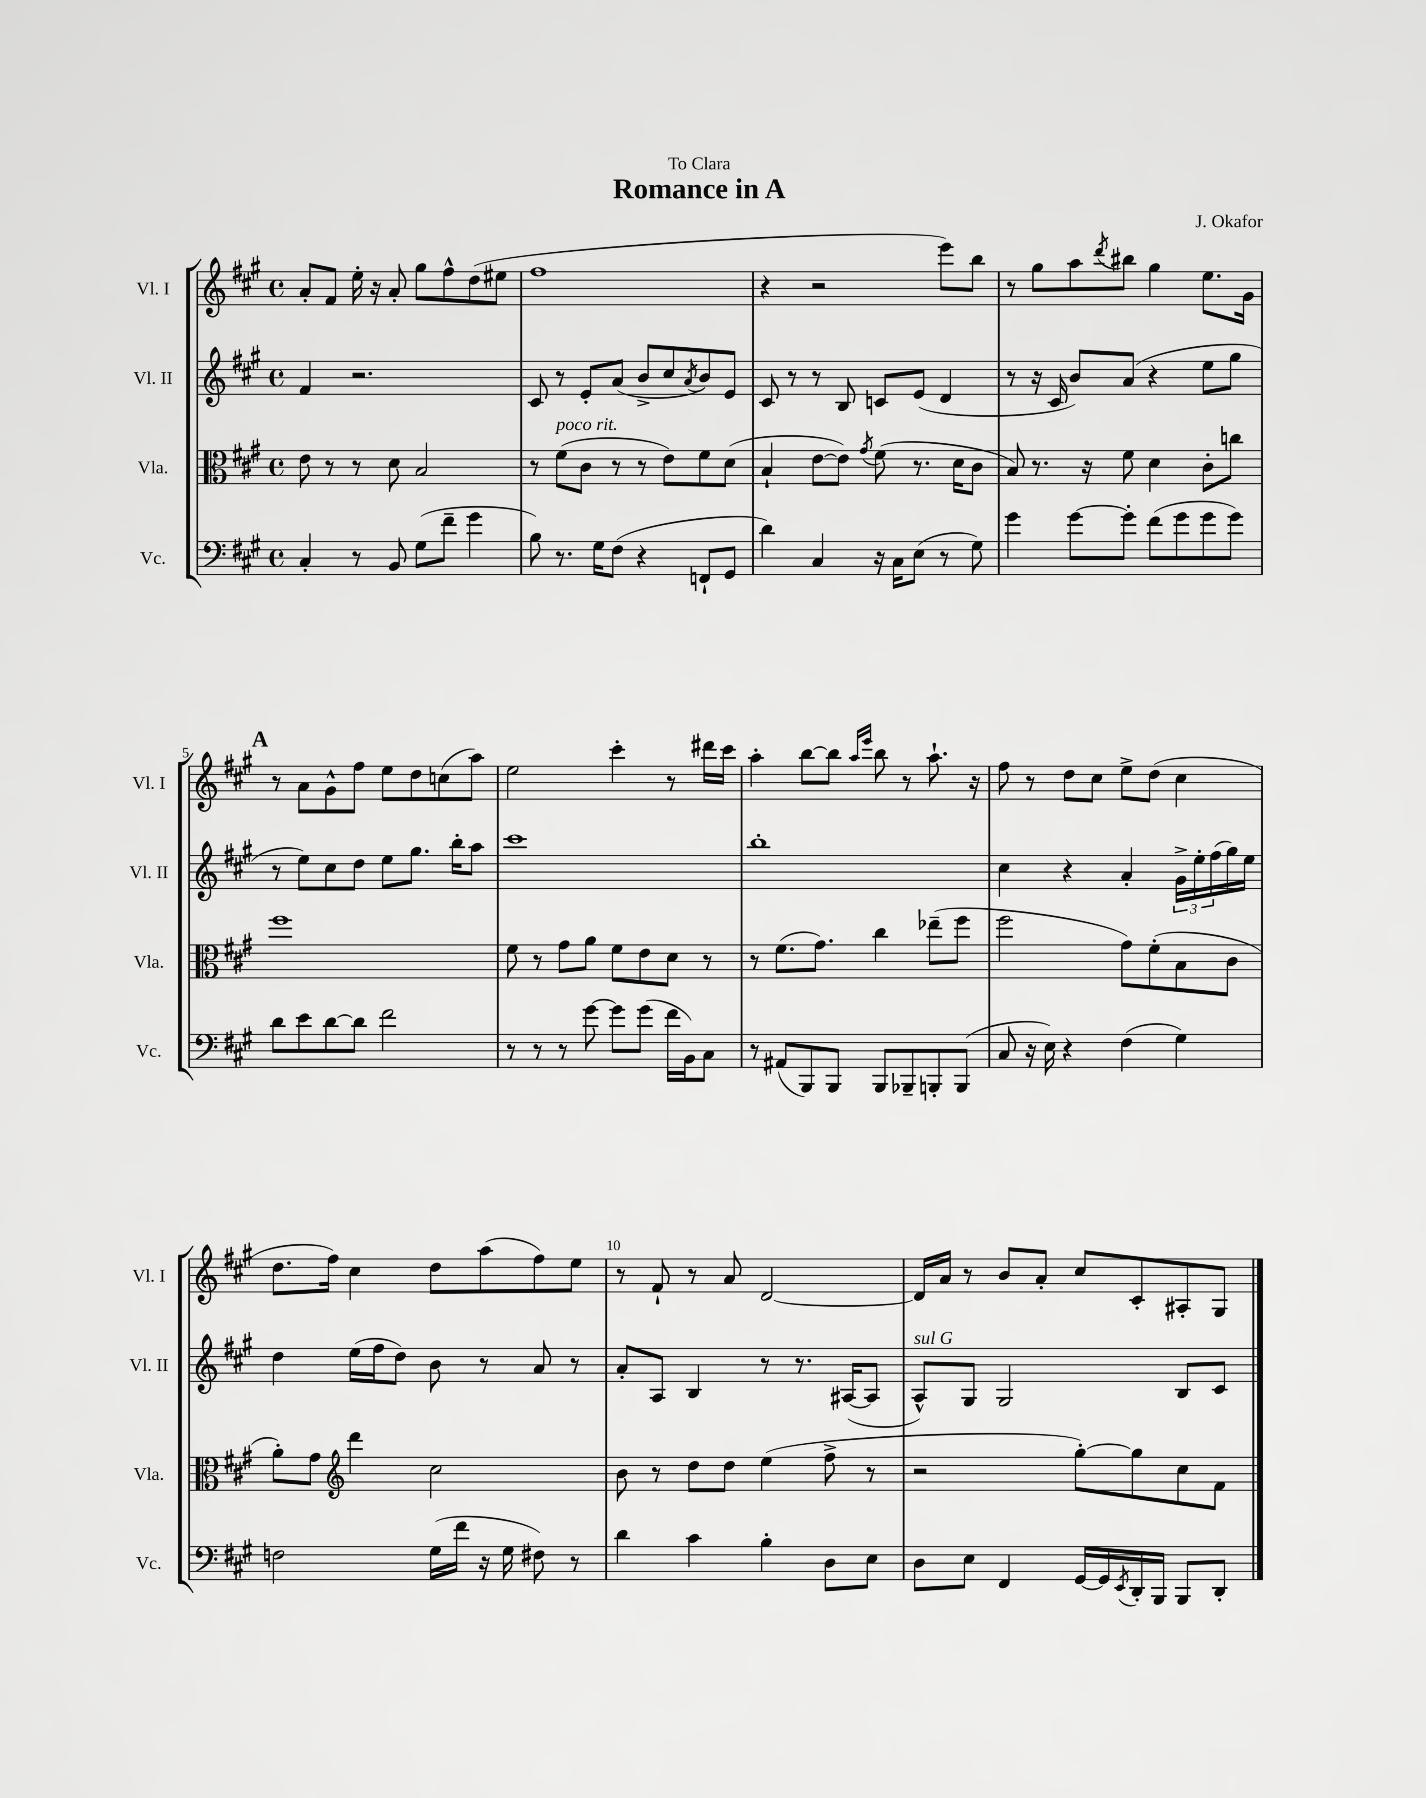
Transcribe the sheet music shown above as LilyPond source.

\header { title = "Romance in A" composer = "J. Okafor" dedication = "To Clara" }
<<
\new StaffGroup <<
\new Staff = "s0" \with { instrumentName = "Vl. I" shortInstrumentName = "Vl. I" } {
    \clef treble \key a \major \defaultTimeSignature \time 4/4
    a'8-. fis'8 e''16-. r16 a'8-. gis''8 fis''8-^ d''8( eis''8 |
    fis''1 |
    r4 r2 e'''8) b''8 |
    r8 gis''8 a''8 \acciaccatura { d'''8 } bis''8 gis''4 e''8. gis'16 |
    \mark \markup { \bold "A" } r8 a'8 gis'8-^ fis''8 e''8 d''8 c''8( a''8) |
    e''2 cis'''4-. r8 dis'''16 cis'''16 |
    a''4-. b''8~ b''8 \grace { a''16 e'''16 } b''8 r8 a''8.-! r16 |
    fis''8 r8 d''8 cis''8 e''8-> d''8( cis''4 |
    d''8. fis''16) cis''4 d''8 a''8( fis''8) e''8 |
    r8 fis'8-! r8 a'8 d'2~ |
    d'16 a'16 r8 b'8 a'8-. cis''8 cis'8-. ais8-. gis8 \bar "|." |
}
\new Staff = "s1" \with { instrumentName = "Vl. II" shortInstrumentName = "Vl. II" } {
    \clef treble \key a \major \defaultTimeSignature \time 4/4
    fis'4 r2. |
    cis'8 r8 e'8-. a'8( b'8-> cis''8 \acciaccatura { a'8 } b'8) e'8 |
    cis'8 r8 r8 b8 c'8 e'8( d'4 |
    r8 r16 cis'16 b'8) a'8( r4 e''8 gis''8 |
    \mark \markup { \bold "A" } r8 e''8) cis''8 d''8 e''8 gis''8. b''16-. a''8 |
    cis'''1 |
    b''1-. |
    cis''4 r4 a'4-. \tuplet 3/2 { gis'16-> e''16-. fis''16( } gis''16) e''16 |
    d''4 e''16( fis''16 d''8) b'8 r8 a'8 r8 |
    a'8-. a8 b4 r8 r8. ais16~( ais8 |
    a8-^^\markup { \italic "sul G" }) gis8 gis2 b8 cis'8 \bar "|." |
}
\new Staff = "s2" \with { instrumentName = "Vla." shortInstrumentName = "Vla." } {
    \clef alto \key a \major \defaultTimeSignature \time 4/4
    e'8 r8 r8 d'8 b2 |
    r8 fis'8^\markup { \italic "poco rit." }( cis'8 r8 r8 e'8) fis'8 d'8( |
    b4-! e'8~ e'8) \acciaccatura { gis'8 } fis'8( r8. d'16 cis'8 |
    b8) r8. r16 fis'8 d'4 cis'8-. c''8 |
    \mark \markup { \bold "A" } fis''1 |
    fis'8 r8 gis'8 a'8 fis'8 e'8 d'8 r8 |
    r8 fis'8.( gis'8.) cis''4 ees''8--( fis''8 |
    fis''2 gis'8) fis'8-.( b8 cis'8 |
    a'8-.) gis'8 \clef treble d'''4 cis''2 |
    b'8 r8 d''8 d''8 e''4( fis''8-> r8 |
    r2 gis''8~-.) gis''8 cis''8 fis'8 \bar "|." |
}
\new Staff = "s3" \with { instrumentName = "Vc." shortInstrumentName = "Vc." } {
    \clef bass \key a \major \defaultTimeSignature \time 4/4
    cis4-. r8 b,8 gis8( fis'8-- gis'4 |
    b8) r8. gis16 fis8( r4 f,8-! gis,8 |
    d'4) cis4 r16 cis16 e8( r8 gis8) |
    gis'4 gis'8~ gis'8-. fis'8( gis'8 gis'8 gis'8) |
    \mark \markup { \bold "A" } d'8 e'8 d'8~ d'8 fis'2 |
    r8 r8 r8 gis'8~ gis'8 gis'8( fis'16 b,16) cis8 |
    r8 ais,8( b,,8) b,,8 b,,8 bes,,8-- b,,8-. b,,8( |
    cis8 r16 e16) r4 fis4( gis4) |
    f2 gis16( fis'16 r16 gis16 fis8) r8 |
    d'4 cis'4 b4-. d8 e8 |
    d8 e8 fis,4 gis,16~ gis,16 \acciaccatura { e,8 } d,16-. b,,16 b,,8 d,8-. \bar "|." |
}
>>
>>
\layout { \context { \Score \override BarNumber.break-visibility = ##(#f #t #t) barNumberVisibility = #(every-nth-bar-number-visible 5) } }
